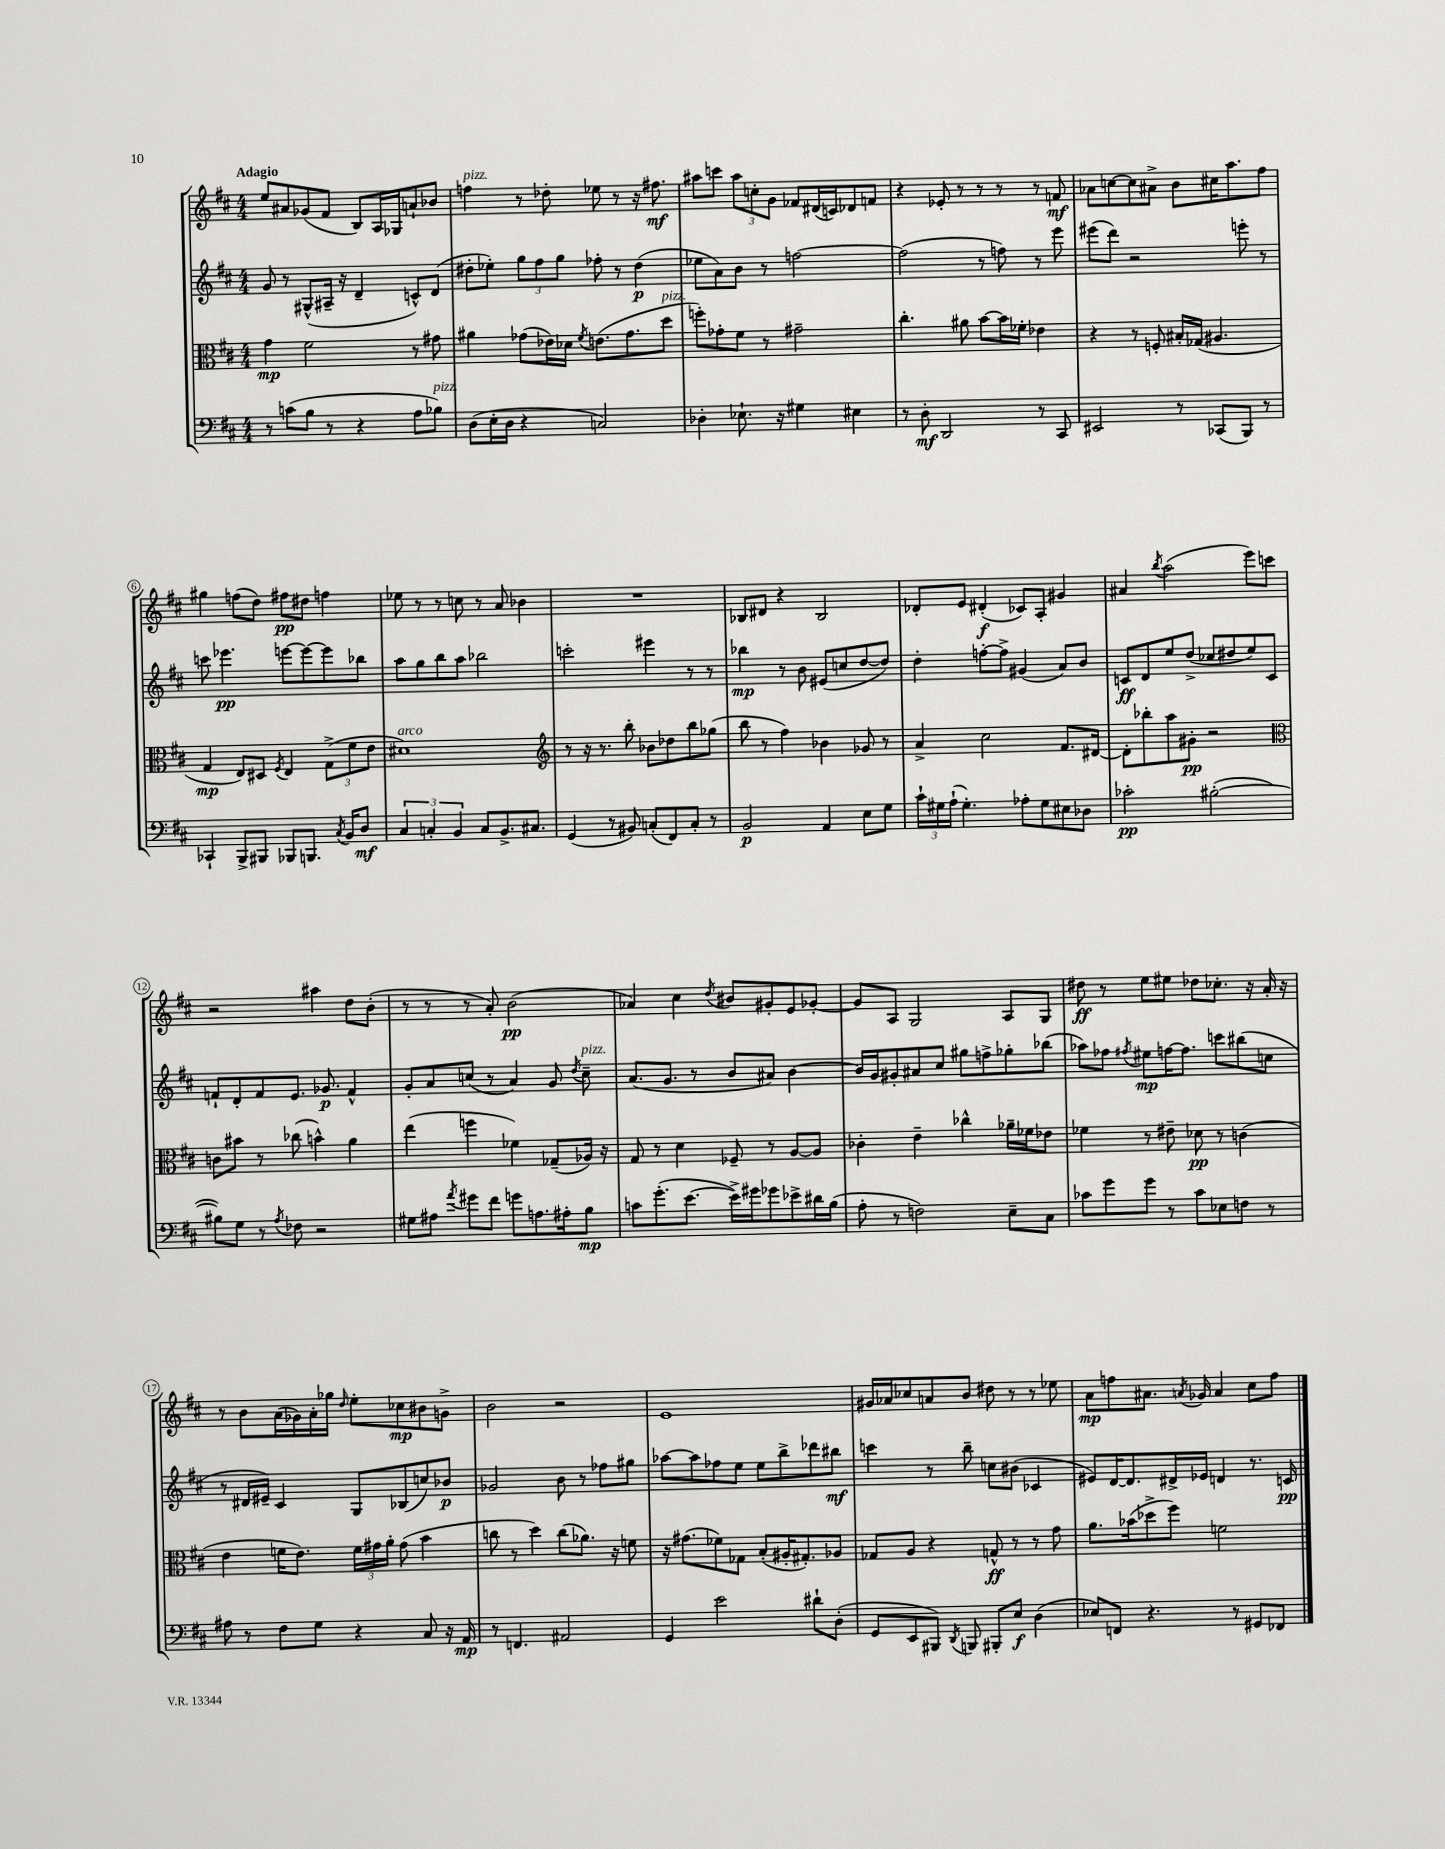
<<
\new StaffGroup <<
\new Staff = "s0" {
    \clef treble \key d \major \numericTimeSignature \time 4/4 \tempo "Adagio"
    \autoBeamOff e''8[ ais'8 ges'8( fis'8] b8[) a16 ges16 a'8-! bes'8] |
    f''4^\markup { \italic "pizz." } r8 des''8-. ees''8 r8 r16 fis''8.\mf |
    ais''8[ c'''8] \tuplet 3/2 { ais''8[ c''8-. g'8] } fes'8[ dis'16( c'16) des'8 f'8] |
    r4 ees'8-. r8 r8 r8 r8 f'8\mf |
    aes'8[ c''8~ c''8 ais'8]-> b'8[ cis''16 a''8. fis''8] |
    gis''4 f''8[( d''8]) fis''8[\pp dis''8] f''4 |
    ees''8 r8 r8 c''8 r8 a'8 bes'4 |
    R1 |
    bes8[ dis'8] r4 bes2 |
    des'8[-. e'8] dis'4-.\f( ces'8[) a8]-. gis'4 |
    ais'4 \acciaccatura { b''8 } a''2( e'''8[) c'''8] |
    r2 ais''4 d''8[ b'8]-.( |
    r8 r8 r8 a'8-.) b'2\pp( |
    aes'4) cis''4 \acciaccatura { d''8 } bis'8[ gis'8-. e'8 ges'8]~-. |
    ges'8[ a8] g2 a8[ g8] |
    dis''8\ff r8 e''8[ eis''8] des''8[ ces''8.]-. r16 a'16-. r16 |
    r8 b'8[ a'16( ges'16) a'16-. ges''16] \grace { d''16 } e''8[-. ces''8\mp bis'8 g'8]-> |
    b'2 r2 |
    e'1 |
    gis'16[ aes'16 ces''8 a'8 b'8] dis''8 r8 r8 ees''8 |
    a'8[\mp f''8 ais'8.] \acciaccatura { a'8 } ges'16 a'4 cis''8[ f''8] \bar "|." |
}
\new Staff = "s1" {
    \clef treble \key d \major \numericTimeSignature \time 4/4
    \autoBeamOff g'8 r8 gis8[-^( ais16]-- r16 d'4-- c'8[-^) d'8]( |
    dis''8[-. ees''8]-.) \tuplet 3/2 { g''8[ fis''8 g''8] } fes''8-. r8 dis''4\p( |
    ees''8[ a'8) b'8] r8 f''2~ |
    f''2( r8 f''8) r8 e'''8 |
    eis'''8[( d'''8]) r2 e'''8-. r8 |
    c'''8 ees'''4.\pp e'''8[~ e'''8~ e'''8 bes''8] |
    a''8[ g''8 b''8 a''8] bes''2 |
    c'''2-. eis'''4 r8 r8 |
    bes''4\mp r8 b'8 eis'8[( c''8 d''8~ d''8]) |
    d''4-. f''8[~-. f''8]-> gis'4( a'8[) b'8] |
    c'8[\ff d'8 e''8 d''8]->( ces''8[ dis''8 e''8) c'8] |
    f'8[-! d'8-. f'8 e'8.] ges'8.\p f'4-^ |
    g'8[-. a'8 c''8]( r8 a'4) g'8 \acciaccatura { d''8 } c''8--^\markup { \italic "pizz." } |
    a'8.[( g'8.] r8 b'8[ ais'8]) b'4~ |
    b'16[ g'16 gis'8-. ais'8 cis''8] gis''8[ f''8-> ges''8-. bes''8]( |
    aes''8[) fes''8] \acciaccatura { fis''8 } eis''8[\mp f''16~ f''8.] c'''8[ bis''8( c''8] |
    r8 dis'16[ eis'16]--) cis'4 g8[ bes8( c''8) bes'8]\p |
    ges'2 b'8 r8 fes''8[ gis''8] |
    aes''8[~ aes''8 fes''8 e''8] e''8[ b''8-> des'''8 bis''8]\mf |
    c'''4 r8 b''8-- c''8[ bis'8]( ces'4 |
    eis'8[) d'16~ d'8. dis'16-> ees'16] d'4 r8. c'16\pp \bar "|." |
}
\new Staff = "s2" {
    \clef alto \key d \major \numericTimeSignature \time 4/4
    \autoBeamOff g'4\mp fis'2 r8 gis'8 |
    ais'4 ges'8[( ees'16) des'16] \acciaccatura { fis'8 } e'8.[( ges'8. d''8]^\markup { \italic "pizz." } |
    f''8[-.) ges'8-. fis'8] r8 gis'2-- |
    cis''4.-. ais'8 b'8[~ b'16 fes'16]-. ees'4 |
    r4 r8 f8-. bis16[-. ges16]( ais4. |
    g4\mp e8[) dis8] \acciaccatura { fis8 } e4 \tuplet 3/2 { g8[->( fis'8 e'8] } |
    dis'1^\markup { \italic "arco" }) |
    \clef treble r8 r16 r8. b''8-. bes'8[ des''8 b''8 ges''8]( |
    b''8 r8 fis''4) bes'4 ges'8 r8 |
    a'4-> cis''2 fis'8.[ dis'16]~ |
    dis'8[-. bes''8-. a''8 gis'8]-.\pp r2 |
    \clef alto c'8[ bis'8] r8 ces''8( b'4-^) a'4 |
    e''4( f''4 fes'4) ges8[--( aes16]) r16 |
    g8 r8 d'4 fes8-- r8 a8[~ a8] |
    ces'4-. e'4-- ces''4-^ aes'16[-- fes'16 ees'8] |
    fes'4 r8 eis'8-- des'8\pp r8 c'4( |
    e'4 f'16[ e'8.]) \tuplet 3/2 { f'16[ gis'16 a'16]-. } gis'8( b'4 |
    c''8 r8 d''4) c''8[( aes'8.]) r16 f'8 |
    r16 gis'8.[( fes'8) ges8] b8[-.( ais16-. gis8.-.) aes8] |
    ges8[ a8] r4 g8-^\ff r8 r8 g'8 |
    a'8.[ bes'16( des''8-> fis''8]) f'2 \bar "|." |
}
\new Staff = "s3" {
    \clef bass \key d \major \numericTimeSignature \time 4/4
    \autoBeamOff r8 c'8[( b8] r8 r4 a8[ bes8]^\markup { \italic "pizz." }) |
    d8[( e16-. d16] r4 c2) |
    des4-. ees8.-! r16 gis4 eis4 |
    r8 d8-.\mf d,2 r8 cis,8 |
    eis,2 r8 ces,8[( b,,8]) r8 |
    ces,4-! b,,8[-> bis,,8] bes,,8[ b,,8.] \acciaccatura { cis8 } b,16[ d8]\mf |
    \tuplet 3/2 { cis4 c4-. b,4 } c8[ b,8.-> cis8.] |
    g,4( r8 bis,8) c8[-.( fis,8) c8]-. r8 |
    b,2\p a,4 e8[ g8] |
    \tuplet 3/2 { cis'16[-! gis16 a16]-!( } gis4.-.) aes8[-. gis8 eis8 des8] |
    ces'2-.\pp bis2~-.( |
    bis8[) g8] r8 \acciaccatura { a8 } fes8 r2 |
    gis8[ ais8] \acciaccatura { a'8 } gis'8[ fis'8] g'8[ a8. ais16-. b8]\mp |
    c'8[ g'8.-.( e'8.]~ e'16[->) gis'16 ges'8 ees'8-> dis'16 b16]( |
    a8-. r8 f2) e8[-- cis8] |
    ces'8[ g'8 g'8] r8 ces'8[ ees8 f8] r8 |
    ais8 r8 fis8[ g8] r4 cis8 r16 a,16\mp |
    r8 f,4. ais,2 |
    g,4 e'2 dis'8[-! d8]-.( |
    g,8[ e,8 bis,,8]) \acciaccatura { d,8 } b,,8 bis,,8[-. e8]\f d4( |
    ees8[) f,8] r4. r8 gis,8[ fes,8] \bar "|." |
}
>>
>>
\layout { \context { \Score \override BarNumber.stencil = #(make-stencil-circler 0.1 0.3 ly:text-interface::print) } }
